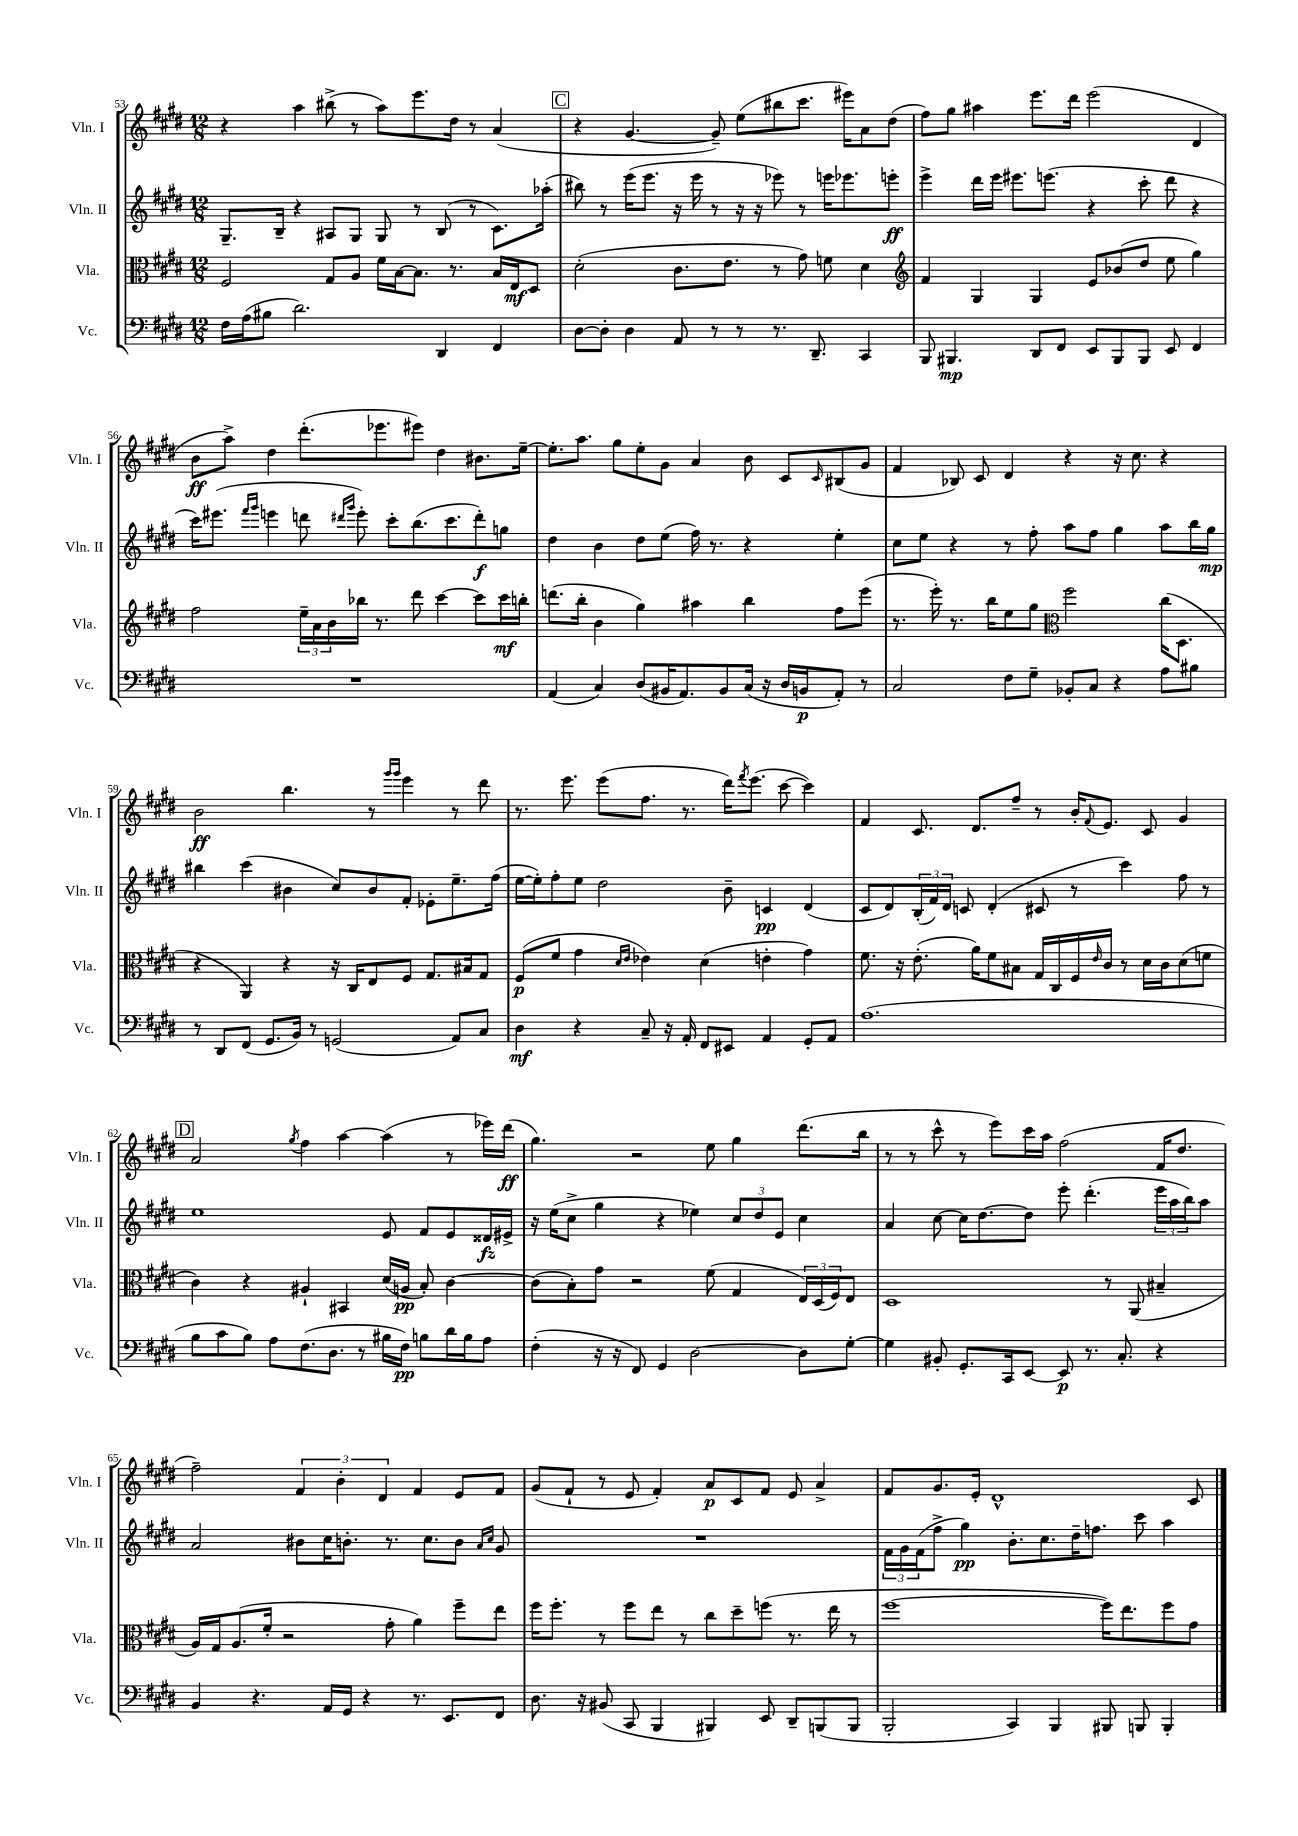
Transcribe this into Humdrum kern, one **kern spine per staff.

**kern	**dynam	**kern	**dynam	**kern	**dynam	**kern	**dynam
*part4	*part4	*part3	*part3	*part2	*part2	*part1	*part1
*staff4	*staff4	*staff3	*staff3	*staff2	*staff2	*staff1	*staff1
*I"Vc.	*	*I"Vla.	*	*I"Vln. II	*	*I"Vln. I	*
*I'Vc.	*	*I'Vla.	*	*I'Vln. II	*	*I'Vln. I	*
*clefF4	*	*clefC3	*	*clefG2	*	*clefG2	*
*k[f#c#g#d#]	*	*k[f#c#g#d#]	*	*k[f#c#g#d#]	*	*k[f#c#g#d#]	*
*M12/8	*	*M12/8	*	*M12/8	*	*M12/8	*
=53	=53	=53	=53	=53	=53	=53	=53
16F#\LL	.	2F#/	.	8.G#~/L	.	4r	.
(16A\J	.	.	.	.	.	.	.
8B#X\J	.	.	.	.	.	.	.
.	.	.	.	16B~/Jk	.	.	.
2.d#\)	.	.	.	4r	.	4aa\	.
.	.	8G#/L	.	8A#X/L	.	(8bb#X^\	.
.	.	8A/J	.	8G#/J	.	8r	.
.	.	16f#\LL	.	8G#/	.	8aa\L)	.
.	.	[16B\J	.	.	.	.	.
.	.	8.B\J]	.	8r	.	8.eee\	.
4DD#/	.	.	.	(8B/	.	.	.
.	.	8.r	.	.	.	16dd#\Jk	.
.	.	.	.	8r	.	8r	.
4FF#/	.	16B/LL	.	8.c#\L)	.	(4a/	.
.	.	16E/J	mf	.	.	.	.
.	.	8D#/J	.	.	.	.	.
.	.	.	.	(16aa-X'\Jk	.	.	.
!!LO:REH:place=s1:t=C
=54	=54	=54	=54	=54	=54	=54	=54
[8D#\L	.	(2d#'\	.	8bb#X\)	.	4r	.
8D#'\J]	.	.	.	8r	.	.	.
4D#\	.	.	.	(16eee\KL	.	[4.g#/	.
.	.	.	.	8.eee\J	.	.	.
8AA/	.	8.c#\L	.	16r	.	.	.
.	.	.	.	16eee\	.	.	.
8r	.	.	.	8r	.	8g#~/])	.
.	.	8.e\J	.	.	.	.	.
8r	.	.	.	16r	.	(8ee\L	.
.	.	.	.	16r	.	.	.
8.r	.	8r	.	8eee-X\)	.	8bb#X\	.
.	.	8g#\)	.	8r	.	8.ccc#\J	.
8.DD#~/	.	.	.	.	.	.	.
.	.	8fn\	.	16eeen\KL	.	.	.
.	.	.	.	8.eee-X\	.	16eee#X\KL)	.
4CC#/	.	4d#\	.	.	.	8a\	.
.	.	.	.	8eeen'\J	ff	(8dd#\J	.
=55	=55	=55	=55	=55	=55	=55	=55
*	*	*clefG2	*	*	*	*	*
8BBB/	.	4f#/	.	4eee^\	.	8ff#\L)	.
4.BBB#X/	mp	.	.	.	.	8gg#\J	.
.	.	4G#/	.	16ddd#\LL	.	4aa#X\	.
.	.	.	.	16eee\JJ	.	.	.
.	.	.	.	8.eee#X\L	.	.	.
8DD#/L	.	4G#/	.	.	.	8.eee\L	.
.	.	.	.	(8.eeen\J	.	.	.
8FF#/J	.	.	.	.	.	.	.
.	.	.	.	.	.	16ddd#\Jk	.
8EE/L	.	8e/L	.	4r	.	(2eee\	.
8BBB#/	.	(8b-X/	.	.	.	.	.
8BBB#/J	.	8dd#/J	.	8ccc#'\	.	.	.
8EE/	.	8ee\	.	8ddd#\	.	.	.
4FF#/	.	4gg#\)	.	4r	.	4d#/	.
!!LO:LB:g=z
=56	=56	=56	=56	=56	=56	=56	=56
1.r	.	2ff#\	.	16ccc#\KL)	.	8b\L	ff
.	.	.	.	(8.eee#X\J	.	.	.
.	.	.	.	.	.	8aa^\J)	.
.	.	.	.	16qqfff#/LL	.	.	.
.	.	.	.	16qqggg#/JJ	.	.	.
.	.	.	.	4eeen\	.	4dd#\	.
.	.	24ee~\LL	.	8dddn\	.	(8.ddd#'\L	.
.	.	24a\	.	.	.	.	.
.	.	24b\	.	.	.	.	.
.	.	.	.	16qqddd#X/LL	.	.	.
.	.	.	.	16qqggg#/JJ	.	.	.
.	.	16bb-X\JJ	.	8eee'\)	.	.	.
.	.	8.r	.	.	.	8.eee-X\	.
.	.	.	.	8ccc#'\L	.	.	.
.	.	8ddd#\	.	(8.bb\	.	8eee#X\J)	.
.	.	[4ccc#\	.	.	.	4dd#\	.
.	.	.	.	8.ccc#\	.	.	.
.	.	8ccc#\L]	.	8ddd#'\)	f	8.b#X\L	.
.	.	16ccc#\L	mf	8ggn\J	.	.	.
.	.	16bbn'\JJ	.	.	.	[16ee~\Jk	.
=57	=57	=57	=57	=57	=57	=57	=57
(4AA/	.	(8.dddn\L	.	4dd#\	.	8.ee'\L]	.
.	.	16bb'\Jk	.	.	.	8.aa\J	.
4C#/)	.	4b\	.	4b\	.	.	.
.	.	.	.	.	.	8gg#\L	.
(8D#/L	.	4gg#\)	.	8dd#\L	.	8ee'\	.
16BB#X/K	.	.	.	(8ee\J	.	8g#\J	.
8.AA/)	.	.	.	.	.	.	.
.	.	4aa#X\	.	16ff#\)	.	4a/	.
.	.	.	.	8.r	.	.	.
8BB#/	.	.	.	.	.	.	.
(16C#/Jk	.	4bb\	.	4r	.	8b\	.
16r	.	.	.	.	.	.	.
16D#/LL	.	.	.	.	.	8c#/L	.
16BBn/J	p	.	.	.	.	.	.
.	.	.	.	.	.	16qqc#/	.
8AA'/J)	.	8ff#\L	.	4ee'\	.	(8B#X/	.
8r	.	(8eee\J	.	.	.	8g#/J	.
=58	=58	=58	=58	=58	=58	=58	=58
2C#/	.	8.r	.	8cc#\L	.	4f#/	.
.	.	.	.	8ee\J	.	.	.
.	.	16eee'\)	.	.	.	.	.
.	.	8.r	.	4r	.	8B-X/)	.
.	.	.	.	.	.	8c#/	.
.	.	16bb\KL	.	.	.	.	.
8F#\L	.	8ee\	.	8r	.	4d#/	.
8G#~\J	.	8gg#\J	.	8ff#'\	.	.	.
*	*	*clefC3	*	*	*	*	*
8BB-X'/L	.	2ff#\	.	8aa\L	.	4r	.
8C#/J	.	.	.	8ff#\J	.	.	.
4r	.	.	.	4gg#\	.	16r	.
.	.	.	.	.	.	8.cc#\	.
8A\L	.	(16cc#\KL	.	8aa\L	.	4r	.
.	.	8.D#\J	.	.	.	.	.
8B#X\J	.	.	.	16bb\L	.	.	.
.	.	.	.	16gg#\JJ	mp	.	.
!!LO:LB:g=z
=59	=59	=59	=59	=59	=59	=59	=59
8r	.	4r	.	4bb#X\	.	2b\	ff
8DD#/L	.	.	.	.	.	.	.
(8FF#/J	.	4AA/)	.	(4ccc#\	.	.	.
8.GG#/L	.	.	.	.	.	.	.
.	.	4r	.	4b#X\	.	4.bb\	.
16BB/Jk)	.	.	.	.	.	.	.
8r	.	.	.	.	.	.	.
(2GGn/	.	16r	.	8cc#/L)	.	.	.
.	.	16C#/KL	.	.	.	.	.
.	.	8E/	.	8b#/	.	8r	.
.	.	.	.	.	.	16qqggg#/LL	.
.	.	.	.	.	.	16qqggg#/JJ	.
.	.	8F#/J	.	8f#'/J	.	4eee\	.
.	.	8.G#/L	.	8e-X'\L	.	.	.
8AA/L)	.	.	.	8.ee~\	.	8r	.
.	.	16B#X/k	.	.	.	.	.
8C#/J	.	8G#/J	.	.	.	8ddd#\	.
.	.	.	.	(16ff#\Jk	.	.	.
=60	=60	=60	=60	=60	=60	=60	=60
4D#\	mf	(8F#/L	p	[16ee\LL	.	8.r	.
.	.	.	.	16ee'\J])	.	.	.
.	.	8f#/J	.	8ff#'\	.	.	.
.	.	.	.	.	.	8.eee\	.
4r	.	4g#\	.	8ee\J	.	.	.
.	.	.	.	2dd#\	.	(8eee\L	.
.	.	16qqd#/LL	.	.	.	.	.
.	.	16qqe/JJ	.	.	.	.	.
8C#~/	.	4e-X\)	.	.	.	8.ff#\J	.
16r	.	.	.	.	.	.	.
16AA'/	.	.	.	.	.	8.r	.
8FF#/L	.	(4d#\	.	.	.	.	.
8EE#X/J	.	.	.	8b~\	.	16ddd#\KL)	.
.	.	.	.	.	.	8qfff#/	.
.	.	.	.	.	.	(8.eee\J	.
4AA/	.	4en'\	.	4cn/	pp	.	.
.	.	.	.	.	.	[8ccc#\	.
8GG#'/L	.	4g#\)	.	(4d#/	.	4ccc#\])	.
8AA/J	.	.	.	.	.	.	.
=61	=61	=61	=61	=61	=61	=61	=61
(1.A	.	8.f#\	.	8c#/L	.	4f#/	.
.	.	.	.	8d#/)	.	.	.
.	.	16r	.	.	.	.	.
.	.	(8.e'\	.	(24B'/L	.	8.c#/	.
.	.	.	.	24f#/)	.	.	.
.	.	.	.	24d#/JJ	.	.	.
.	.	.	.	8cn/	.	.	.
.	.	16a\KL)	.	.	.	8.d#/L	.
.	.	8f#\	.	(4d#'/	.	.	.
.	.	8B#X\J	.	.	.	8ff#~/J	.
.	.	16G#/LL	.	8c#X/	.	8r	.
.	.	16C#/	.	.	.	.	.
.	.	16F#/	.	8r	.	16b'/KL	.
.	.	16qqe/	.	.	.	8qqf#/	.
.	.	16c#/JJ	.	.	.	8.e/J	.
.	.	8r	.	4ccc#\)	.	.	.
.	.	16d#\LL	.	.	.	8c#/	.
.	.	16c#\J	.	.	.	.	.
.	.	(8d#\	.	8ff#\	.	4g#/	.
.	.	8fn\J	.	8r	.	.	.
!!LO:LB:g=z
!!LO:REH:place=s1:t=D
=62	=62	=62	=62	=62	=62	=62	=62
8B\L	.	4c#\)	.	1ee	.	2a/	.
8c#\	.	.	.	.	.	.	.
8B\J)	.	4r	.	.	.	.	.
8A\L	.	.	.	.	.	.	.
.	.	.	.	.	.	8qgg#/	.
(8.F#\	.	4A#X`/	.	.	.	4ff#\	.
8.D#\J	.	.	.	.	.	.	.
.	.	4BB#X/	.	.	.	[4aa\	.
8r	.	.	.	.	.	.	.
16B#X\LL	.	(16d#/LL	.	8e/	.	(4aa\]	.
16F#\JJ)	pp	16An/JJ	pp	.	.	.	.
8Bn\L	.	8B'/)	.	8f#/L	.	.	.
16d#\L	.	[4c#\	.	8e/	.	8r	.
16B\J	.	.	.	.	.	.	.
8A\J	.	.	.	16d##X/L	fz	16eee-X\LL)	.
.	.	.	.	16e#X^/JJ	.	(16ddd#\JJ	ff
=63	=63	=63	=63	=63	=63	=63	=63
(4F#'\	.	(8c#\L]	.	16r	.	4.gg#\)	.
.	.	.	.	(16ee\KL	.	.	.
.	.	8B'\)	.	8cc#^\J	.	.	.
16r	.	8g#\J	.	4gg#\	.	.	.
16r	.	.	.	.	.	.	.
8FF#/)	.	2r	.	.	.	2r	.
4GG#/	.	.	.	4r	.	.	.
[2D#\	.	.	.	4ee-X\)	.	.	.
.	.	(8f#\	.	.	.	8ee\	.
.	.	4G#/	.	12cc#/L	.	4gg#\	.
.	.	.	.	12dd#/	.	.	.
.	.	.	.	12e/J	.	.	.
8D#\L]	.	24E/LL)	.	4cc#\	.	(8.ddd#\L	.
.	.	(24D#/	.	.	.	.	.
.	.	24F#/J)	.	.	.	.	.
[8G#'\J	.	8E/J	.	.	.	.	.
.	.	.	.	.	.	16bb\Jk	.
=64	=64	=64	=64	=64	=64	=64	=64
4G#\]	.	1D#	.	4a/	.	8r	.
.	.	.	.	.	.	8r	.
8BB#X'/	.	.	.	[8cc#\	.	8ccc#^^\	.
8.GG#'/L	.	.	.	16cc#\KL]	.	8r	.
.	.	.	.	[8.dd#\	.	.	.
.	.	.	.	.	.	8eee\L)	.
16CC#/k	.	.	.	.	.	.	.
[8EE/J	.	.	.	8dd#\J]	.	16ccc#\L	.
.	.	.	.	.	.	16aa\JJ	.
8EE/]	p	.	.	8eee'\	.	(2ff#\	.
8.r	.	.	.	(4.ddd#'\	.	.	.
.	.	8r	.	.	.	.	.
8.C#'/	.	.	.	.	.	.	.
.	.	(8AA/	.	.	.	.	.
4r	.	4B#X~/	.	24eee\LL	.	16f#/KL	.
.	.	.	.	24aa\	.	.	.
.	.	.	.	.	.	8.dd#/J	.
.	.	.	.	24bb\J)	.	.	.
.	.	.	.	8aa\J	.	.	.
!!LO:LB:g=z
=65	=65	=65	=65	=65	=65	=65	=65
4BB/	.	16A/LL)	.	2a/	.	2ff#~\)	.
.	.	16G#/J	.	.	.	.	.
.	.	(8.A/	.	.	.	.	.
4.r	.	.	.	.	.	.	.
.	.	16f#'/Jk	.	.	.	.	.
.	.	2r	.	.	.	.	.
.	.	.	.	8b#X\L	.	6f#/	.
16AA/LL	.	.	.	16cc#\K	.	.	.
.	.	.	.	.	.	6b'\	.
16GG#/JJ	.	.	.	8.bn'\J	.	.	.
4r	.	.	.	.	.	.	.
.	.	.	.	.	.	6d#/	.
.	.	8g#'\	.	8.r	.	.	.
8.r	.	4a\)	.	.	.	4f#/	.
.	.	.	.	8.cc#\L	.	.	.
8.EE/L	.	.	.	.	.	.	.
.	.	8ff#~\L	.	8b\J	.	8e/L	.
.	.	.	.	16qqa/LL	.	.	.
.	.	.	.	16qqcc#/JJ	.	.	.
8FF#/J	.	8ee\J	.	8g#/	.	8f#/J	.
=66	=66	=66	=66	=66	=66	=66	=66
8.D#\	.	16ff#\KL	.	1.r	.	(8g#/L	.
.	.	8.ff#'\J	.	.	.	.	.
.	.	.	.	.	.	8f#`/J	.
16r	.	.	.	.	.	.	.
(8BB#X/	.	8r	.	.	.	8r	.
8CC#/	.	8ff#\L	.	.	.	8e/	.
4BBB/	.	8ee\J	.	.	.	4f#'/)	.
.	.	8r	.	.	.	.	.
4BBB#X/)	.	8cc#\L	.	.	.	8a/L	p
.	.	8dd#~\	.	.	.	8c#/	.
8EE/	.	(8ffn\J	.	.	.	8f#/J	.
8DD#~/L	.	8.r	.	.	.	8e/	.
(8BBBn/	.	.	.	.	.	4a^/	.
.	.	16ee\	.	.	.	.	.
8BBB/J	.	8r	.	.	.	.	.
=67	=67	=67	=67	=67	=67	=67	=67
2BBB'/	.	[1ff#	.	24f#\LL	.	8f#/L	.
.	.	.	.	24g#\	.	.	.
.	.	.	.	(24f#\J	.	.	.
.	.	.	.	8ff#^\J	.	8.g#/	.
.	.	.	.	4gg#\)	pp	.	.
.	.	.	.	.	.	16e'/Jk	.
.	.	.	.	.	.	1d#^^	.
4CC#/)	.	.	.	8.b'\L	.	.	.
.	.	.	.	8.cc#\	.	.	.
4BBB/	.	.	.	.	.	.	.
.	.	.	.	16dd#~\K	.	.	.
.	.	.	.	8.ffn\J	.	.	.
8BBB#X/	.	16ff#\KL])	.	.	.	.	.
.	.	8.ee\	.	.	.	.	.
8BBBn/	.	.	.	8ccc#\	.	.	.
4BBB'/	.	8ff#\	.	4aa\	.	.	.
.	.	8g#\J	.	.	.	8c#/	.
==	==	==	==	==	==	==	==
*-	*-	*-	*-	*-	*-	*-	*-
